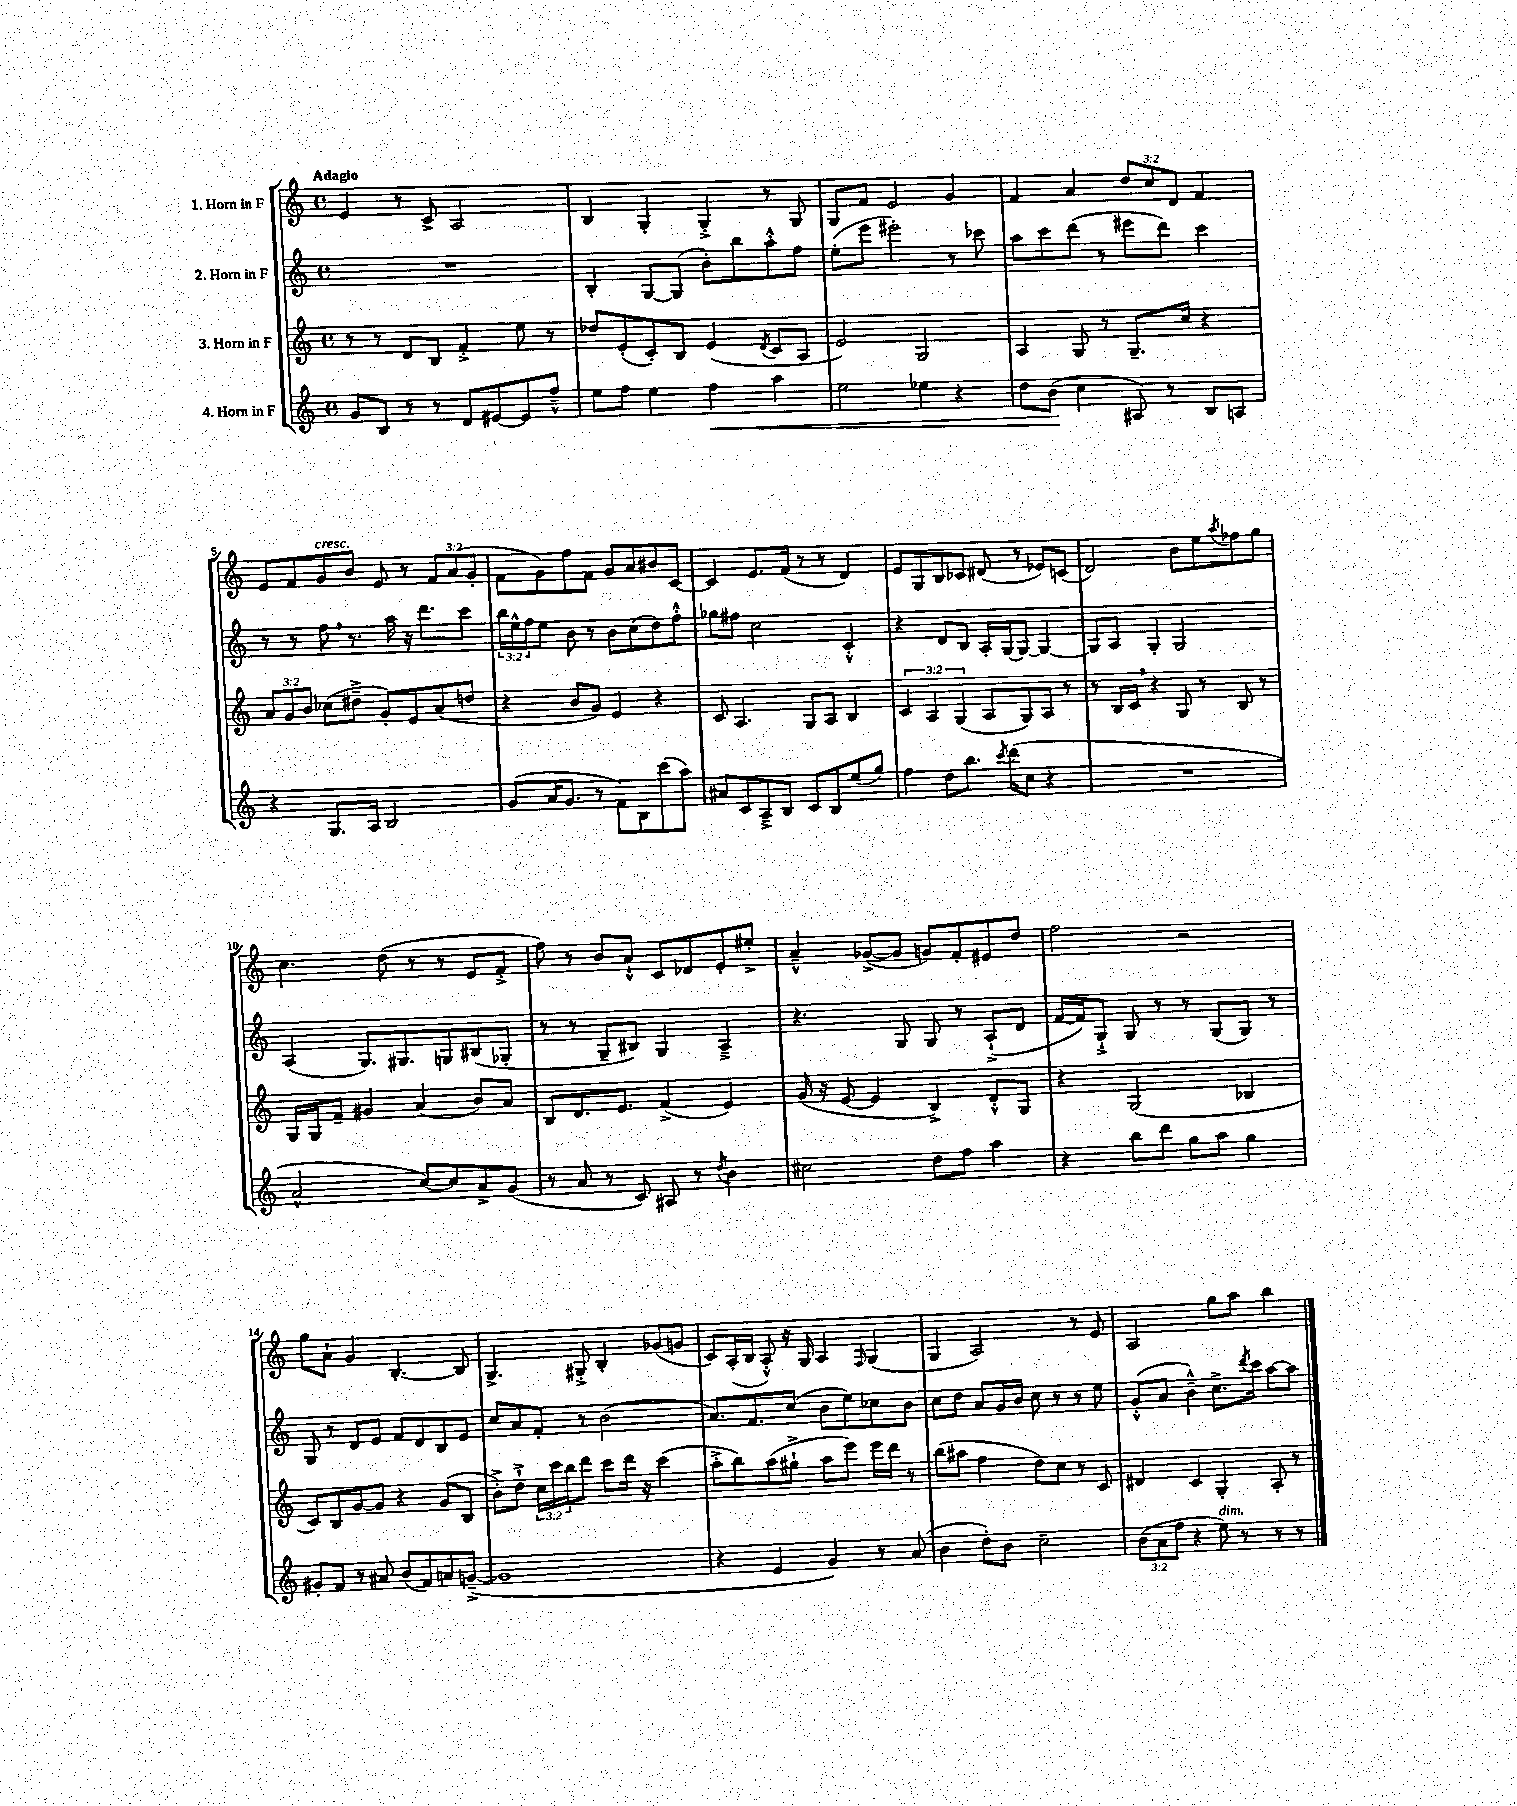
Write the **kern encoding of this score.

**kern	**dynam	**kern	**kern	**kern
*part4	*part4	*part3	*part2	*part1
*staff4	*staff4	*staff3	*staff2	*staff1
*I"4. Horn in F	*	*I"3. Horn in F	*I"2. Horn in F	*I"1. Horn in F
*clefG2	*	*clefG2	*clefG2	*clefG2
*k[]	*	*k[]	*k[]	*k[]
*M4/4	*	*M4/4	*M4/4	*M4/4
*met(c)	*	*met(c)	*met(c)	*met(c)
=1	=1	=1	=1	=1
!	!	!	!	!LO:TX:a:B:t=Adagio
8g/L	.	8r	1r	4e/
8B/J	.	8r	.	.
8r	.	8d/L	.	8r
8r	.	8B/J	.	8c^/
8d/L	.	4f'^/	.	2A/
[8e#X/	.	.	.	.
8e#/]	.	8ee\	.	.
8ff~^^/J	.	8r	.	.
=2	=2	=2	=2	=2
8ee\L	.	8dd-X/L	4B'/	4B/
8ff\J	.	(8e'/	.	.
4ee\	.	8c'/)	[8G/L	4G'/
.	.	8B/J	(8G/J]	.
!	!LO:HP:b	!	!	!
4ff\	<	(4e/	8b'\L)	4G'^/
.	.	.	8bb\	.
.	.	8qd/	.	.
4aa\	.	8c/L	8aa'^^\	8r
.	.	8A/J	8ff\J	8G/
=3	=3	=3	=3	=3
2ee\	.	2e/)	(8ee'\L	8G/L
.	.	.	8eee\J	8f/J
.	.	.	2eee#X'\)	2e/
4ee-X\	.	2G/	.	.
4r	.	.	8r	4g/
.	.	.	8ccc-X\	.
=4	=4	=4	=4	=4
8dd\L	.	4A/	8aa\L	4f/
(8b\J	.	.	8ccc\	.
4cc\	[	8G/	(8ddd\J	4a/
.	.	8r	8r	.
8A#X/)	.	8.G~/L	8eee#X\L	12dd/L
.	.	.	.	12cc/
8r	.	.	8ddd\J)	.
.	.	.	.	12d/J
.	.	16cc/Jk	.	.
8B/L	.	4r	4ccc\	4f/
8An/J	.	.	.	.
!!LO:LB:g=z
=5	=5	=5	=5	=5
4r	.	12a/L	8r	8e/L
.	.	12g/	.	.
.	.	.	8r	8f/
.	.	12b/J	.	.
!	!	!	!	!LO:TX:a:i:t=cresc.
8.G/L	.	(8cc-X\L	8ff,\	8g/
.	.	8dd#X~^\J	8.r	8b/J
16A/Jk	.	.	.	.
2B/	.	8g'/L)	.	8e/
.	.	.	16aa\	.
.	.	8e/	16r	8r
.	.	.	8.ddd\L	.
.	.	(8a/	.	12f/L
.	.	.	.	(12a/
.	.	8ddn/J	8ccc\J	.
.	.	.	.	12g'/J
=6	=6	=6	=6	=6
(8g/L	.	4r	24bb\LL	8f\L
.	.	.	24ee^^\	.
.	.	.	24ff\J	.
16a/K	.	.	8ee\J	8g\)
8.g/J	.	.	.	.
.	.	8b/L	8b\	8ff\
8r	.	8g/J)	8r	8f\J
8f\L)	.	4e/	8b\L	8g/L
8B\	.	.	(8cc\	8a/
(8ccc\	.	4r	8dd\)	8b#X/
8aa\J)	.	.	8ff'^^\J	[8c/J
=7	=7	=7	=7	=7
8a#X/L	.	8c/	8gg-X\L	4c/]
8c/	.	4.A/	8ff#X\J	.
8A~^/	.	.	2cc\	8.e/L
8B/J	.	.	.	.
.	.	.	.	(16f/Jk
8c/L	.	8G/L	.	8r
8B/	.	8A/J	.	8r
(8ee/	.	4B/	4c'^^/	4d/)
8gg/J)	.	.	.	.
=8	=8	=8	=8	=8
4ff\	.	6c/	4r	8e/L
.	.	.	.	8G/
.	.	6A/	.	.
8dd\L	.	.	8d/L	8B/
.	.	(6G/	.	.
8.bb\J	.	.	8B/J	8c-X/J
.	.	8A/L	16A'/LL	(8d#X/
8qccc/	.	.	.	.
(16ddd\KL	.	.	[16G/J	.
8cc\J	.	8G/)	8G/J_	8r
4r	.	8A/J	4G/_	8e-X/L)
.	.	8r	.	(8cn/J
=9	=9	=9	=9	=9
1r	.	8r	8G/L]	2d/)
.	.	16B/LL	8A/J	.
.	.	16c,/JJ	.	.
.	.	4r	4G'/	.
.	.	8G/	2G/	8b\L
.	.	8r	.	8ee\
.	.	.	.	8qaa/
.	.	8B/	.	8ff-X\
.	.	8r	.	8gg\J
!!LO:LB:g=z
=10	=10	=10	=10	=10
2a^^/	.	16G/LL	(4A/	4.cc\
.	.	16G/J	.	.
.	.	8f~/J	.	.
.	.	4g#X/	8.G/L)	.
.	.	.	.	(8dd\
.	.	.	8.G#X/	.
[8cc/L)	.	(4a/	.	8r
8cc/]	.	.	8Gn/	8r
8a^/	.	8b/L)	(8B#X/	8e/L
(8g/J	.	8a/J	8G-X'/J	8f'^/J
=11	=11	=11	=11	=11
8r	.	8B/L	8r	8ff\)
8a/	.	8.d/	8r	8r
8r	.	.	8G~/L	8b/L
.	.	8.e/J	.	.
8c/)	.	.	8B#X/J)	8a`^^/J
8A#X/	.	(4f^/	4G/	8c/L
8r	.	.	.	8d-X/
8qdd/	.	.	.	.
4b\	.	4e/)	4A~^/	8e'/
.	.	.	.	8ee#X'^/J
=12	=12	=12	=12	=12
2cc#X\	.	(16g/	4.r	4a~^^/
.	.	16r	.	.
.	.	[8e/	.	.
.	.	4e/]	.	([8g-X^/L
.	.	.	8G/	8g-/J]
8dd\L	.	4B^/)	8G/	8gn/L)
8ff\J	.	.	8r	8f'/
4aa\	.	8d'^^/L	(8A`^/L	8e#X/
.	.	8G/J	8d/J	8dd/J
=13	=13	=13	=13	=13
4r	.	4r	[16f/LL	2ff\
.	.	.	16f/J])	.
.	.	.	8G`^/J	.
8bb\L	.	(2G/	8G/	.
8ddd\J	.	.	8r	.
8gg\L	.	.	8r	2r
8aa\J	.	.	(8G/L	.
4gg\	.	4B-X/	8G/J)	.
.	.	.	8r	.
!!LO:LB:g=z
=14	=14	=14	=14	=14
8g#X'/L	.	8c/L)	8G/	8gg\L
8f/J	.	8B/	8r	8a`\J
8r	.	[8g/	8d/L	4g/
8a#X/	.	8g/J]	8e/J	.
(8b/L	.	4r	8f/L	[4.B'/
8f/)	.	.	8d/	.
8an/	.	(8g/L	8B/	.
([8gn~^/J	.	8B/J	8e/J	8B/]
=15	=15	=15	=15	=15
1g]	.	8b'^\L)	8cc/L	4.G^/
.	.	8dd`^\J	8a/	.
.	.	24cc\LL	8f'/J	.
.	.	24ccc\	.	.
.	.	24bb\J	.	.
.	.	8ddd\J	8r	8G#X'^/
.	.	8ccc\L	(2b\	4B'/
.	.	16ddd\Jk	.	.
.	.	16r	.	.
.	.	(4ccc\	.	(8g-X/L
.	.	.	.	8gn/J
=16	=16	=16	=16	=16
4r	.	8aa'^\L	8.a/L)	8c/L)
.	.	8bb\)	.	(16A'/L
.	.	.	8.f/	16B/JJ
4e/	.	(8aa\	.	8A'^^/)
.	.	8gg#X`^\J	(8cc/J	16r
.	.	.	.	16G/
4g/)	.	8aa\L	8b\L	4A/
.	.	8eee\J)	8ee\)	.
.	.	.	.	16qqF/
8r	.	16eee\LL	8cc-X\	(4G/
.	.	16ddd\JJ	.	.
(8a/	.	8r	8b\J	.
=17	=17	=17	=17	=17
4b\	.	(8bb\L	8cc\L	4G/
.	.	8aa#X\J	8dd\J	.
8dd'\L)	.	4ff\	8a/L	2A/)
8b\J	.	.	16g/L	.
.	.	.	16b/JJ	.
2cc~\	.	8dd\L)	8cc\	.
.	.	8cc\J	8r	.
.	.	8r	8r	8r
.	.	8c/	8ee\	8e/
=18	=18	=18	=18	=18
(12b\L	.	4d#X/	(8g'^^/L	2A/
12a\	.	.	.	.
.	.	.	8a/J	.
12ff\J	.	.	.	.
4r	.	4c/	4b~^^\)	.
!LO:TX:a:i:t=dim.	!	!	!	!
8ee\)	.	4G'/	8.cc^\L	8gg\L
8r	.	.	.	8aa\J
.	.	.	8qddd/	.
.	.	.	16ccc\Jk	.
8r	.	8A'/	[8aa\L	4bb\
8r	.	8r	8aa\J]	.
==	==	==	==	==
*-	*-	*-	*-	*-
